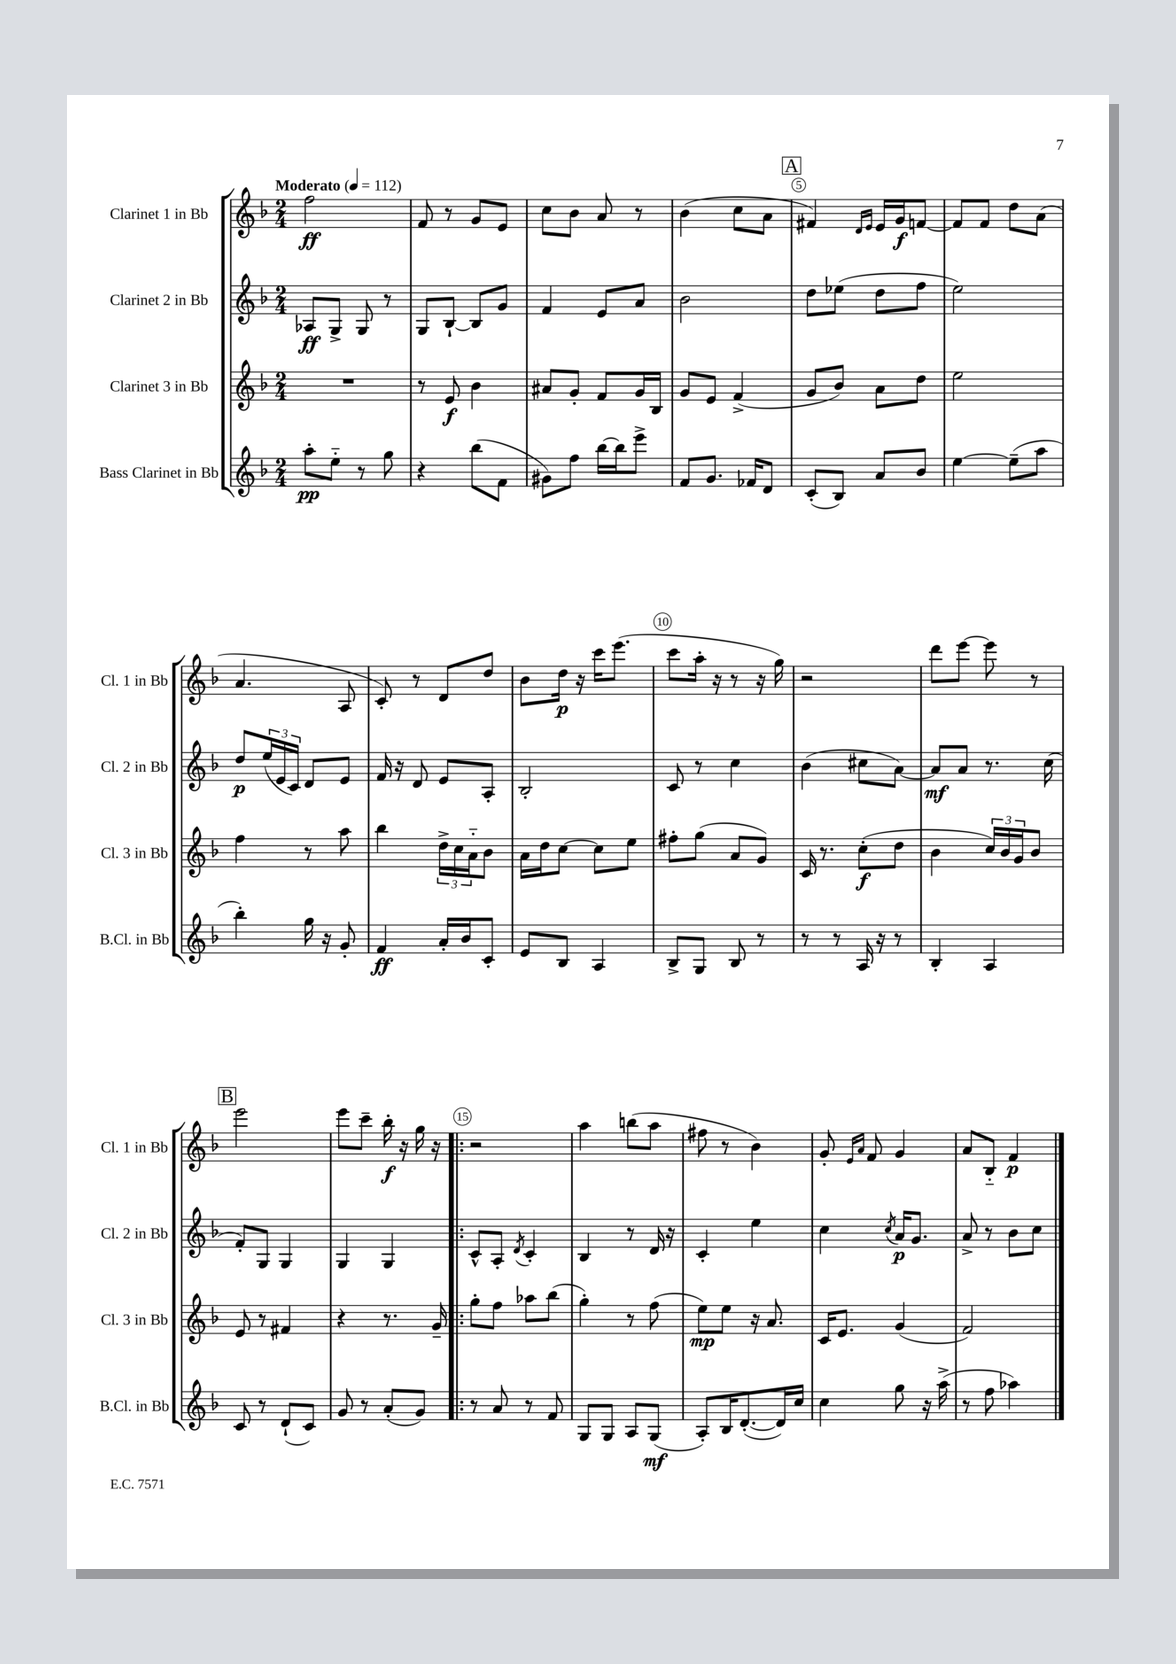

**kern	**kern	**kern	**kern
*staff4	*staff3	*staff2	*staff1
*clefG2	*clefG2	*clefG2	*clefG2
*k[b-]	*k[b-]	*k[b-]	*k[b-]
*M2/4	*M2/4	*M2/4	*M2/4
*MM112	*MM112	*MM112	*MM112
8aa'	2r	8A-	2ff
8ee'~	.	8G^	.
8r	.	8G	.
8gg	.	8r	.
=	=	=	=
4r	8r	8G	8f
.	8e	[8B-`	8r
(8bb-	4b-	8B-]	8g
8f	.	8g	8e
=	=	=	=
8g#)	8a#	4f	8cc
8ff	8g'	.	8b-
[16bb-	8f	8e	8a
16bb-]	.	.	.
8eee^	16g	8a	8r
.	16B-	.	.
=	=	=	=
8f	8g	2b-	(4b-
8.g	8e	.	.
.	(4f^	.	8cc
16f-	.	.	.
8d	.	.	8a
=	=	=	=
(8c'	8g	8dd	4f#)
8B-)	8b-)	(8ee-	.
.	.	.	16qqd
.	.	.	16qqe
8a	8a	8dd	16e
.	.	.	16g
8b-	8dd	8ff	[8f
=	=	=	=
[4ee	2ee	2ee)	8f]
.	.	.	8f
(8ee~]	.	.	8dd
8aa	.	.	(8a
=	=	=	=
4bb-')	4ff	8dd	4.a
.	.	(24ee	.
.	.	24e	.
.	.	24c)	.
16gg	8r	8d	.
16r	.	.	.
8g'	8aa	8e	8A
=	=	=	=
4f	4bb-	16f	8c')
.	.	16r	.
.	.	8d	8r
16a'	24dd^	8e	8d
.	24cc	.	.
16b-	.	.	.
.	24a'~	.	.
8c'	8b-	8A'	8dd
=	=	=	=
8e	16a	2B-'	8b-
.	16dd	.	.
8B-	[8cc	.	16dd
.	.	.	16r
4A	8cc]	.	16ccc
.	.	.	(8.eee
.	8ee	.	.
=	=	=	=
8B-^	8ff#'	8c	8ccc
8G	(8gg	8r	16aa'
.	.	.	16r
8B-	8a	4cc	8r
8r	8g)	.	16r
.	.	.	16gg)
=	=	=	=
8r	16c	(4b-	2r
.	8.r	.	.
8r	.	.	.
16A	(8cc'	8cc#	.
16r	.	.	.
8r	8dd	[8a)	.
=	=	=	=
4B-'	4b-	8a]	8ddd
.	.	8a	[8eee
4A	24cc)	8.r	8eee]
.	24b-	.	.
.	24g	.	.
.	8b-	.	8r
.	.	(16cc	.
=	=	=	=
8c	8e	8f')	2eee
8r	8r	8G	.
(8d`	4f#	4G	.
8c)	.	.	.
=	=	=	=
8g	4r	4G	8eee
8r	.	.	8ccc~
(8a'	8.r	4G	16bb-'
.	.	.	16r
8g)	.	.	16gg
.	16g~	.	16r
=!|:	=!|:	=!|:	=!|:
8r	8gg'	8c^^	2r
8a	8ff	8A'	.
.	.	8qd	.
8r	8aa-	4c'	.
8f	(8bb-	.	.
=	=	=	=
8G	4gg')	4B-	4aa
8G	.	.	.
8A	8r	8r	(8bb
(8G	(8ff	16d	8aa
.	.	16r	.
=	=	=	=
8A')	8ee)	4c'	8ff#
16B-	8ee	.	8r
([8.d'	.	.	.
.	16r	4ee	4b-)
.	8.a	.	.
16d])	.	.	.
16cc	.	.	.
=	=	=	=
4cc	16c	4cc	8g'
.	8.e	.	.
.	.	.	16qqe
.	.	.	16qqa
.	.	.	8f
.	.	8qcc	.
8gg	(4g	16a	4g
.	.	8.g	.
16r	.	.	.
(16aa^	.	.	.
=	=	=	=
8r	2f)	8a^	8a
8ff	.	8r	8B-'~
4aa-)	.	8b-	4f
.	.	8cc	.
==	==	==	==
*-	*-	*-	*-
